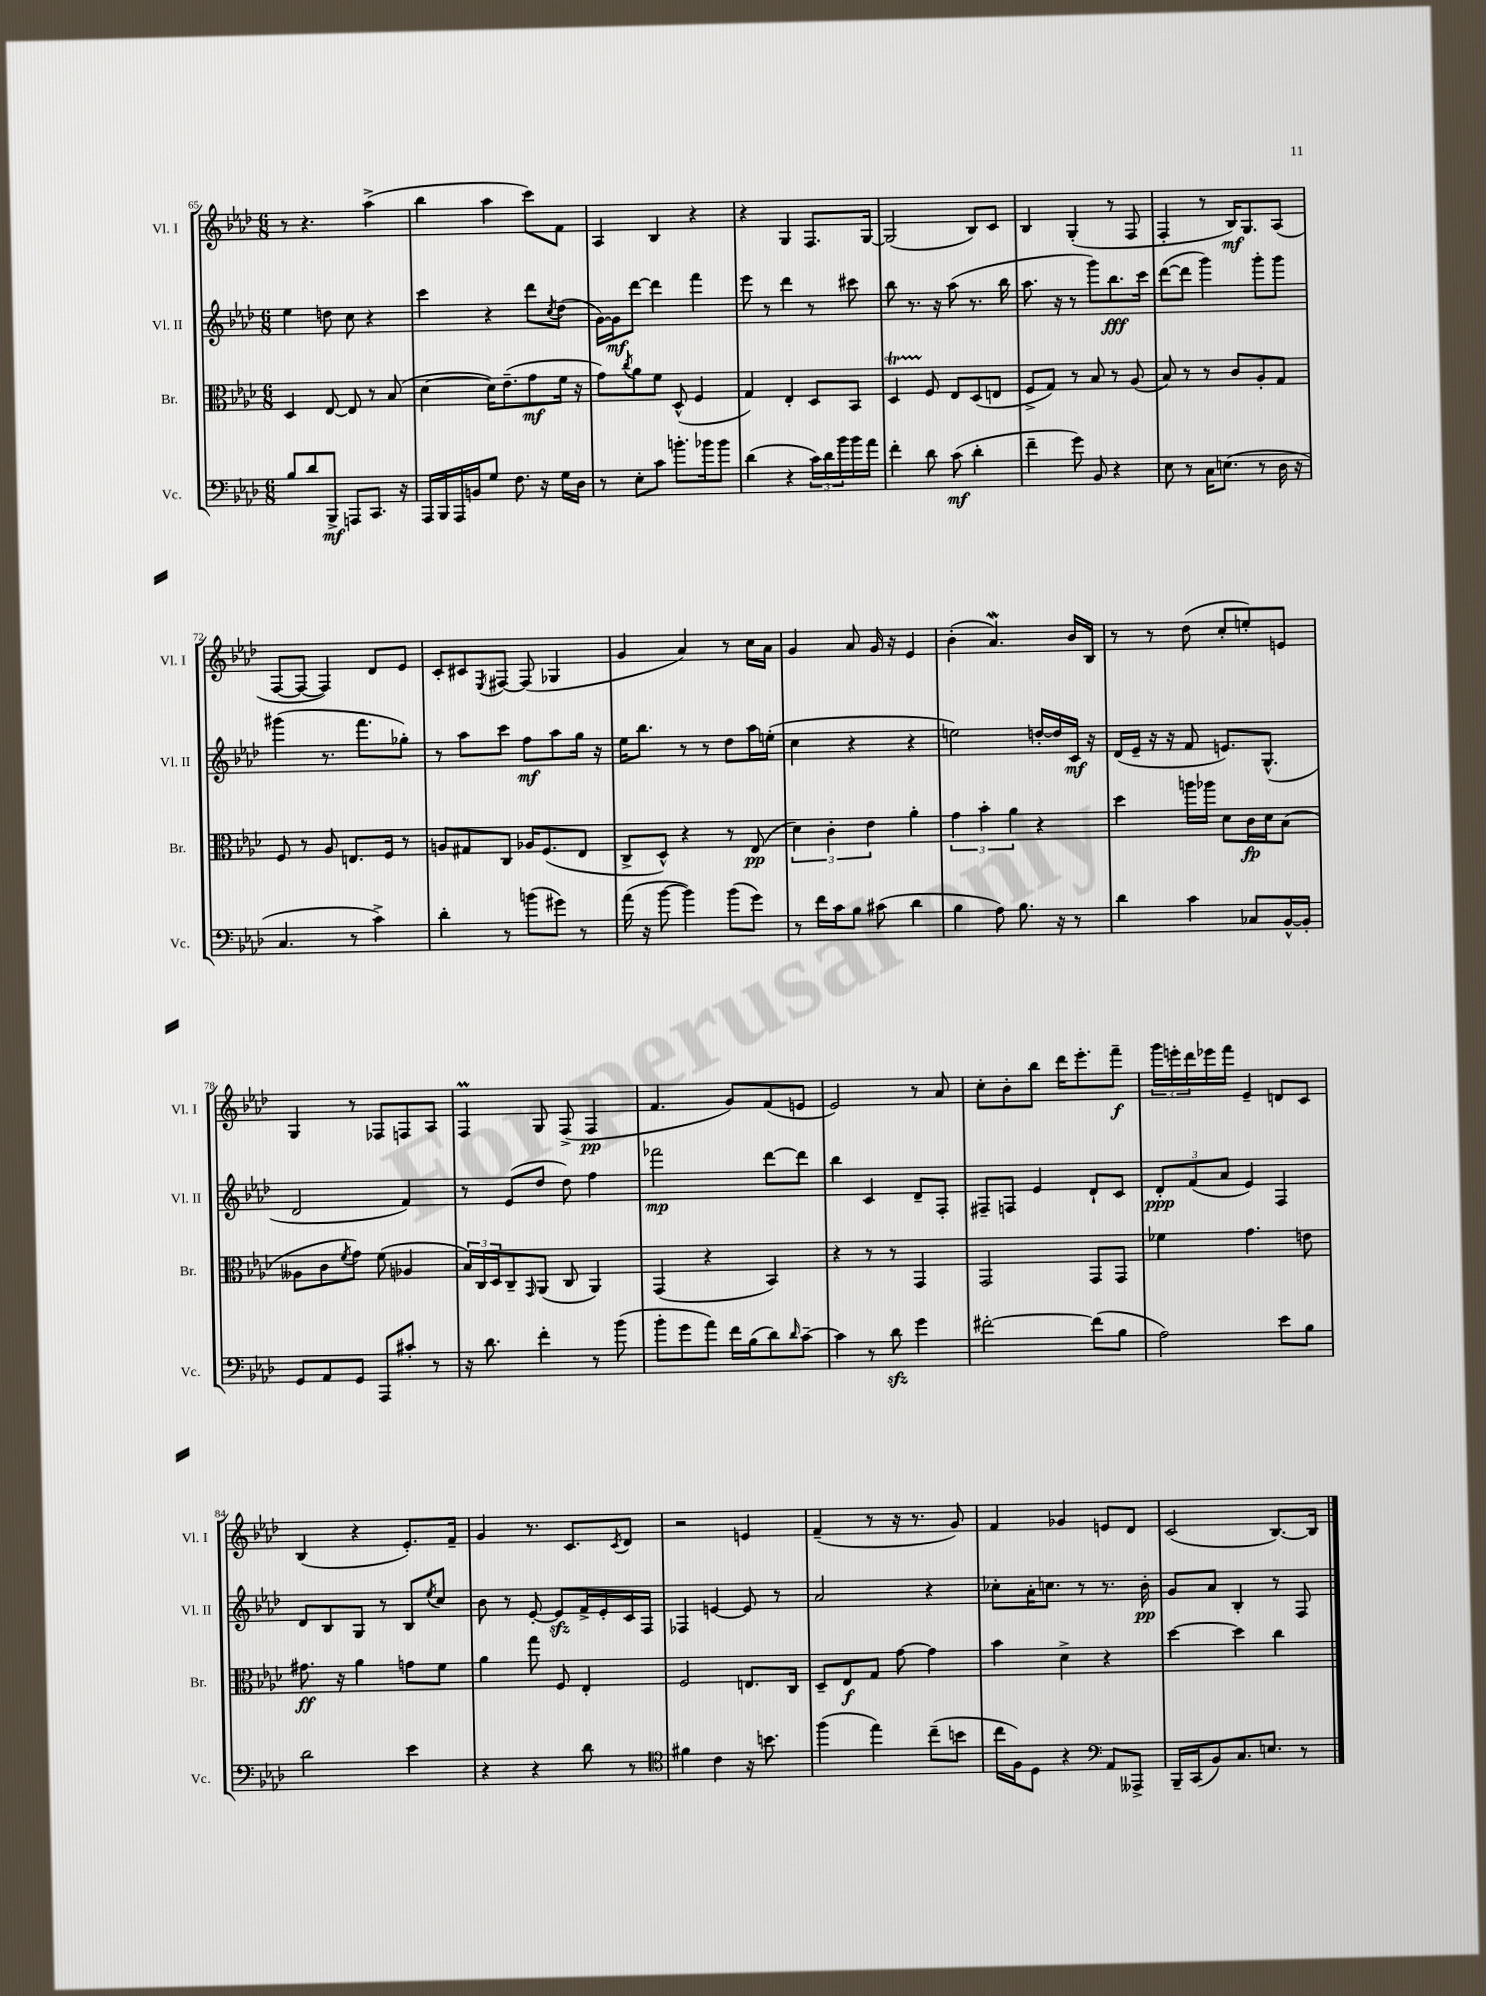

**kern	**kern	**kern	**kern
*staff4	*staff3	*staff2	*staff1
*clefF4	*clefC3	*clefG2	*clefG2
*k[b-e-a-d-]	*k[b-e-a-d-]	*k[b-e-a-d-]	*k[b-e-a-d-]
*M6/8	*M6/8	*M6/8	*M6/8
8B-/L	4D-/	4ee-\	8r
8d-/	.	.	4.r
8BBB-^/J	[8E-/	8dd\	.
8AAA/L	8E-/]	8cc\	.
8.CC/J	8r	4r	(4aa-^\
.	(8B-/	.	.
16r	.	.	.
=	=	=	=
16AAA-/LL	[4d-\	4ccc\	4bb-\
16BBB-/	.	.	.
16AAA-/	.	.	.
16BB/J	.	.	.
8G/J	16d-\]LK)	4r	4aa-\
.	(8.e-~\	.	.
8.F\	.	.	.
.	8g\	8ddd-\L	8ccc\L)
16r	.	.	.
.	.	8qcc/	.
16G\LL	16f\Jk	(8dd-\J	8f\J
16D-\JJ	16r	.	.
=	=	=	=
8r	8g\L)	[16g\LL)	4A-/
.	.	16g\]J	.
.	8qcc/	.	.
8E-'\L	8a-\	[8ddd-\J	.
8c\J	8f\J	4ddd-\]	4B-/
8.b'\L	(8D-^^/	.	.
.	4F/	4fff\	4r
16b-\k	.	.	.
8b-\J	.	.	.
=	=	=	=
(4d-\	4G/)	8eee-\	4r
.	.	8r	.
4r	4E-'/	4ddd-\	4G/
24c\LL)	8D-/L	8r	8.F/L
24d-\	.	.	.
24b-\	.	.	.
16b-\	8BB-/J	8ccc#\	.
16a-\JJ	.	.	[16G/Jk
=	=	=	=
4f'\	4D-/	8bb-\	(2G/]
.	.	8.r	.
8d-\	8F/	.	.
.	.	16r	.
(8c\	8E-/L	(8aa-\	.
4d-'\	(8D-/	8.r	8B-/L)
.	8E/J	.	8c/J
.	.	16bb-\	.
=	=	=	=
4f~\	8F^/L	8.aa-\	4B-/
.	8G/J)	.	.
.	.	16r	.
8g\)	8r	8r	(4G'/
8BB-/	8B-/	8ggg\L)	.
4r	8r	8.bb-\	8r
.	(8A-/	.	8F/
.	.	16ccc\Jk	.
=	=	=	=
8E-\	8B-/)	([8ddd-\L	4F'/
8r	8r	8ddd-\]J	.
16C\LK	8r	4ggg\)	8r
(8.E\J	.	.	.
.	8c/L	.	16B-/LK)
.	.	.	8.G/
8r	8A-'/	8ggg'\L	.
16D-\	8G/J	8ggg\J	(8A-/J
16r	.	.	.
=	=	=	=
4.C/	8F/	(4ggg#\	[8F/L
.	8r	.	8F/_J
.	8A-/	8.r	4F/])
8r	8.E/L	.	.
.	.	8.fff\L	.
4c^\)	.	.	8d-/L
.	16F/Jk	.	.
.	8r	8gg-'\J)	8e-/J
=	=	=	=
4d-'\	8A/L	8r	8c'/L
.	8G#/	8aa-\L	8c#/
.	.	.	8qE-/
8r	8C/J	8ccc\J	[8F#/J
(8b\L	16A-/LK	8ff\L	(8F#/]
.	(8.F/	.	.
8g#\J)	.	8aa-\	4G-/
8r	8E-/J	16gg\Jk	.
.	.	16r	.
=	=	=	=
(16a-\	8C^/L	16ee-\LK	4g/
16r	.	8.bb-\J	.
[8b-\	8D-^^/J)	.	.
4b-\])	4r	8r	4a-/)
.	.	8r	.
(8b-\L	8r	8dd-\L	8r
8g\J)	(8E-/	16aa-\L	16cc\LL
.	.	(16ee'\JJ	16a-\JJ
=	=	=	=
8r	6d-\)	4cc\	4g/
16f\LL	.	.	.
.	6c'\	.	.
16c\J	.	.	.
8B-\J	.	4r	8a-/
.	6e-\	.	.
(8c#\	.	.	16g/
.	.	.	16r
4d-\	4a-'\	4r	4e-/
=	=	=	=
4B-\	6g\	2ee\)	(4b-'\
.	6b-'\	.	.
8A-\)	.	.	4.a-/)
.	6a-\	.	.
8.B-\	.	.	.
.	4r	[16dd'/LL	.
16r	.	16dd/]	.
8r	.	16c/JJ	16b-/LL
.	.	16r	16B-/JJ
=	=	=	=
4d-\	4dd-\	(16d-/LL	8r
.	.	16e-~/JJ	.
.	.	16r	8r
.	.	16r	.
4c\	16aa\LL	8f/	(8dd-\
.	16aa-\JJ	.	.
.	8d-\L	8.e/L)	8cc'/L
8C-/L	16c\L	.	8ee'/)
.	16d-\J	(8.G^^/J	.
[16BB-^^/L	(8B-\J	.	8e/J
16BB-'/]JJ	.	.	.
=	=	=	=
8GG/L	8A--\L	2d-/	4G/
8AA-/	8c\	.	.
.	8qf/	.	.
8GG/J	8g\J)	.	8r
8AAA-/L	(8f\	.	8F-/L
8c#'/J	4A-/	4f/)	8F/
8r	.	.	8A-/J
=	=	=	=
16r	24B-/LL)	8r	4F/
.	24C/	.	.
8.d-\	.	.	.
.	24D-/J	.	.
.	8C~/	(8e-/L	.
.	16qqGG/	.	.
4f'\	(8AA-/J	8dd-/J	8G/
.	8C/	8dd-\)	(8F^/
8r	4AA-/)	4ff\	4F/
(8b-\	.	.	.
=	=	=	=
8b-'\L	(4GG/	2fff-\	4.f/
8g\	.	.	.
8a-\J)	4r	.	.
16f\LL	.	.	8g/L)
(16B-\J	.	.	.
8d-\)	4BB-/)	[8ddd-\L	(8f/
16qqd-/	.	.	.
[8c~\J	.	8ddd-\]J	8e/J
=	=	=	=
4c\]	4r	4bb-\	2e-/)
8r	8r	4c/	.
8d-\	8r	.	.
4g\	4GG/	8d-~/L	8r
.	.	8F'/J	8a-/
=	=	=	=
[2f#'\	2GG/	8F#~/L	8cc'\L
.	.	8F/J	8b-'\
.	.	4e-/	8bb-\J
.	.	.	16ddd-\LK
.	.	.	8.eee-'\
(8f#\]L	8GG/L	8d-`/L	.
8B-\J	8GG/J	8c/J	8fff~\J
=	=	=	=
2A-\)	4f-\	12d-'/L	24ggg\LL
.	.	.	24eee'\
.	.	(12f/	24ddd-\
.	.	.	16eee-\
.	.	12a-/J	.
.	.	.	16fff\JJ
.	4.g\	4e-/)	4e-~/
8e-\L	.	4F/	8d/L
8B-\J	8e\	.	8c/J
=	=	=	=
2d-\	8.g#\	8d-/L	(4B-/
.	.	8B-/	.
.	16r	.	.
.	4a-\	8G/J	4r
.	.	8r	.
4e-\	8g\L	8B-/L	8.e-'/L)
.	.	8qee-/	.
.	8f\J	8cc/J	.
.	.	.	16f~/Jk
=	=	=	=
4r	4a-\	8b-\	4g/
.	.	8r	.
4r	8gg\	[8e-'/	8.r
.	8F/	8e-/]L	.
.	.	.	8.c/L
8d-\	4E-'/	16f^/L	.
.	.	16e-'/	.
.	.	.	8qc/
8r	.	16c/	8d-/J
.	.	16F/JJ	.
=	=	=	=
*clefC4	*	*	*
4f#\	2F/	4F-/	2r
4c\	.	[4e/	.
16r	8.E/L	8e/]	4e/
8.b\	.	.	.
.	.	8r	.
.	16C/Jk	.	.
=	=	=	=
(4ff\	8D-~/L	2a-/	(4f~/
.	8E-/	.	.
4ee-\)	8G/J	.	8r
.	[8g\	.	16r
.	.	.	8.r
(8cc~\L	4g\]	4r	.
8b\J	.	.	8g/)
=	=	=	=
16cc\LL	4b-\	8cc-'\L	4f/
16F\J)	.	.	.
8D-\J	.	16a-'\K	.
.	.	8.cc\J	.
4r	4d-^\	.	4g-/
.	.	8r	.
*clefF4	*	*	*
8AA-/L	4r	8.r	8e/L
8AAA--^/J	.	.	8d-/J
.	.	16b-'\	.
=	=	=	=
16BBB-~/LL	[4dd-\	8g/L	(2c/
(16CC/J	.	.	.
8BB-/)	.	8a-/J	.
8.C/	4dd-\]	4B-'/	.
8.E/J	.	.	.
.	4cc\	8r	[8.B-/L)
8r	.	8F/	.
.	.	.	16B-/]Jk
==	==	==	==
*-	*-	*-	*-
